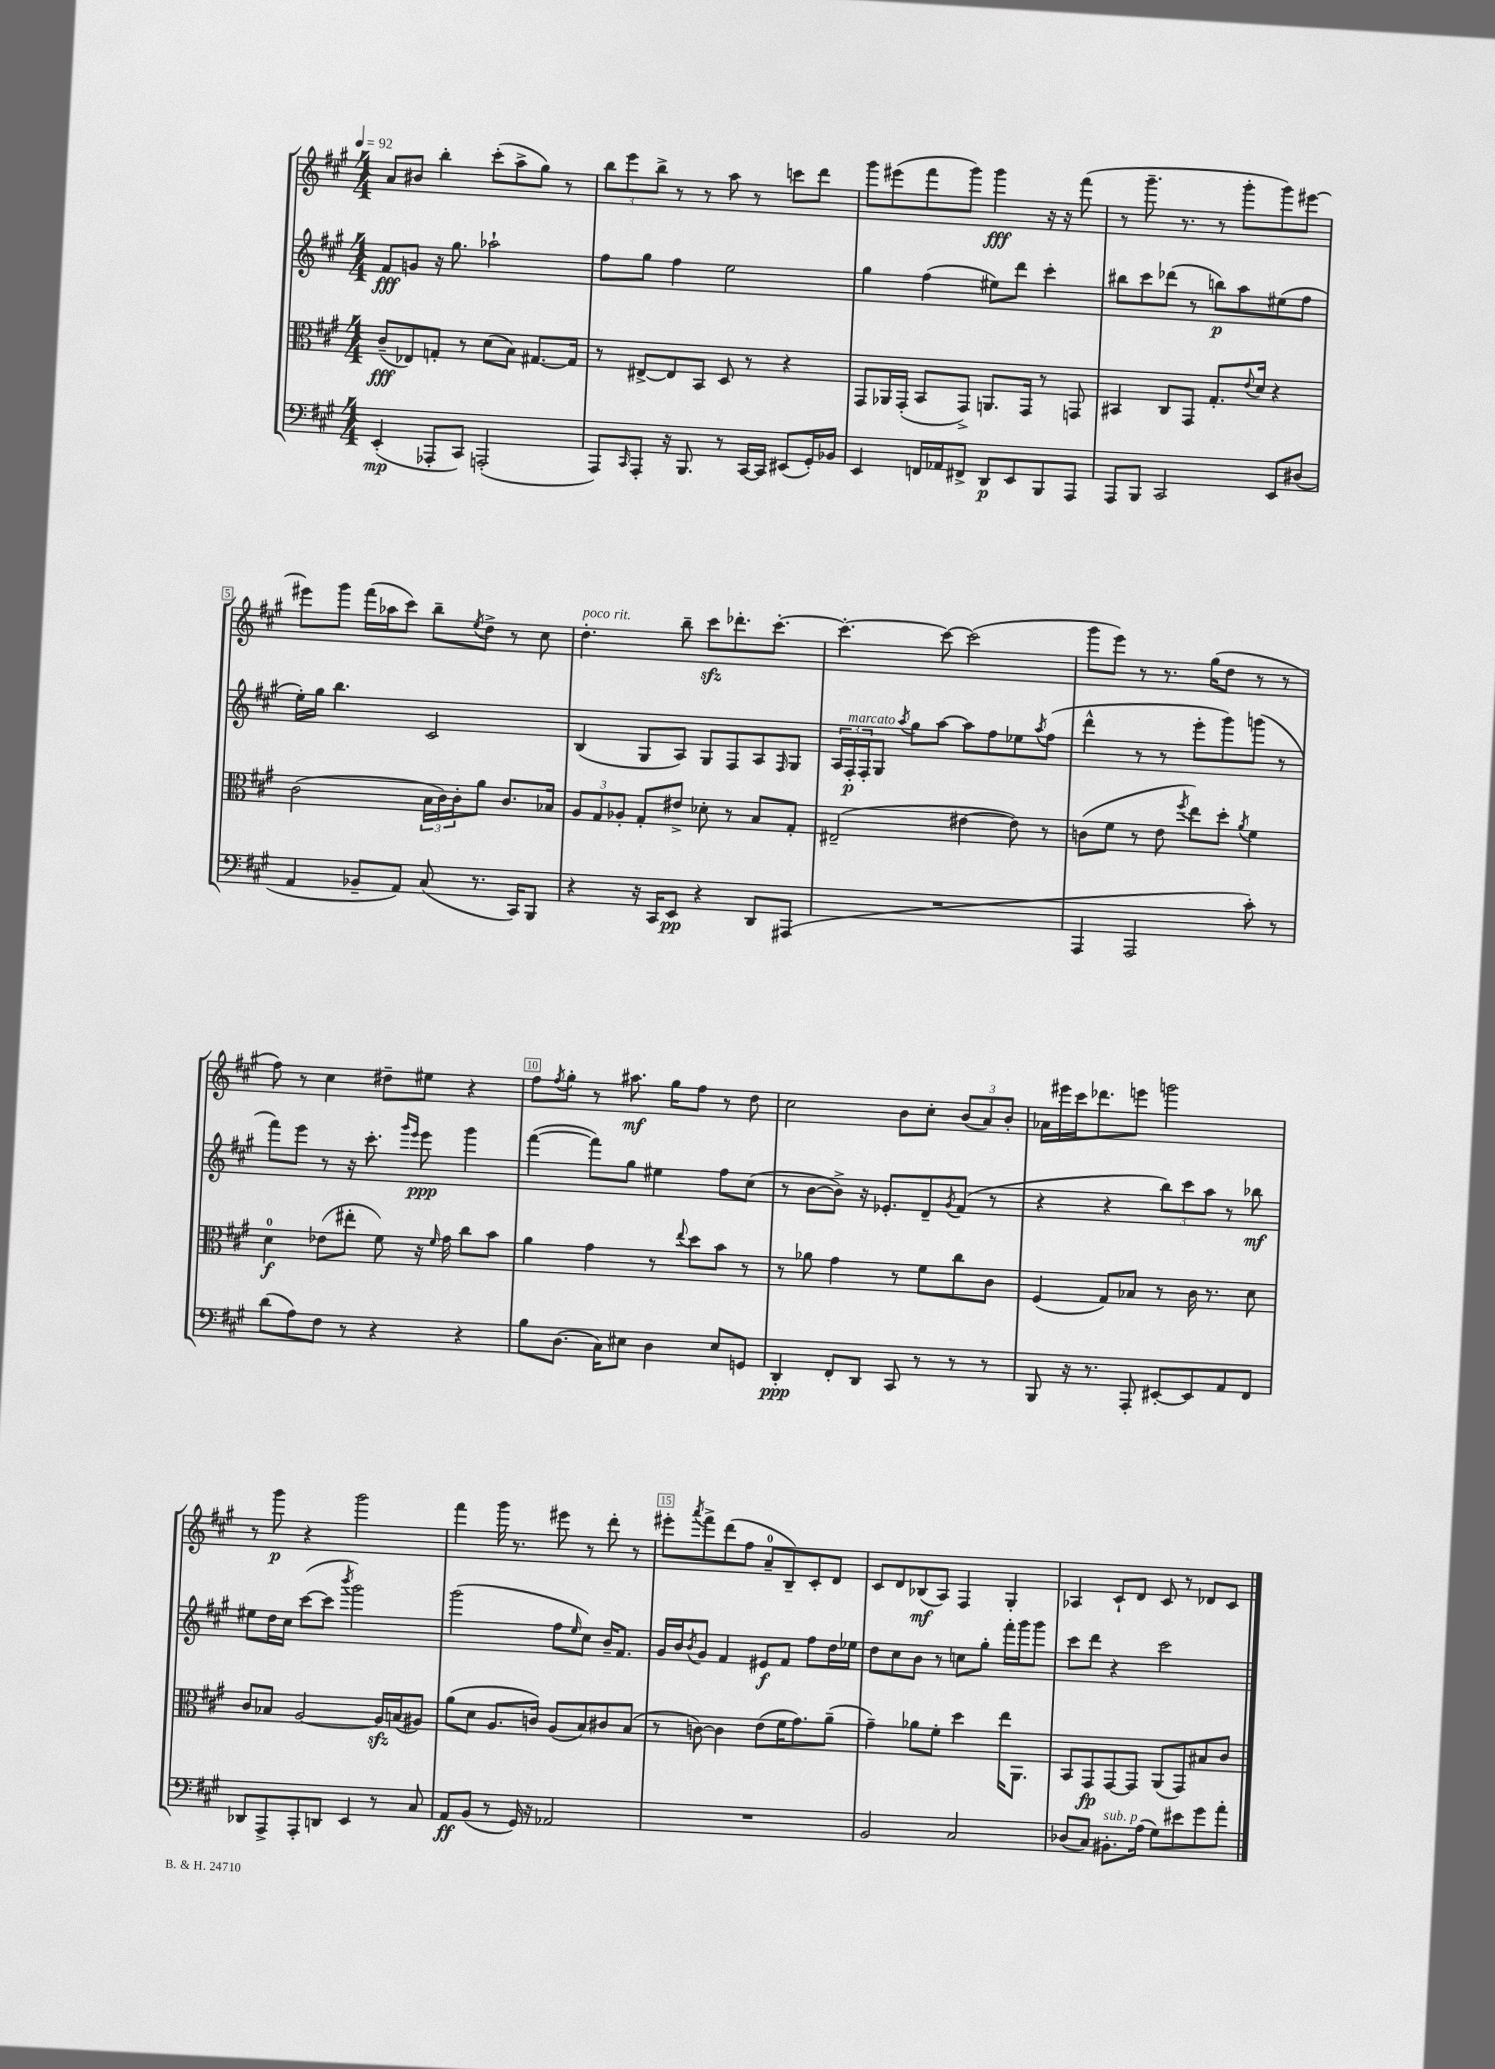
<<
\new StaffGroup <<
\new Staff = "s0" {
    \clef treble \key a \major \numericTimeSignature \time 4/4 \tempo 4 = 92
    a'8 bis'8 b''4-. cis'''8-.( a''8-> gis''8) r8 |
    \tuplet 3/2 { b''8 e'''8 b''8-> } r8 r8 a''8 r8 c'''8 d'''8 |
    gis'''8 eis'''8( fis'''8 gis'''8) gis'''4\fff r16 r16 fis'''8( |
    r8 gis'''8.-- r8. r8 gis'''8-. gis'''8) eis'''8~ |
    eis'''8 gis'''8 fis'''16( aes''16 cis'''8) b''8-- \acciaccatura { e''8 } d''8-> r8 cis''8 |
    d''4.-.^\markup { \italic "poco rit." } b''8-- cis'''8\sfz des'''8.-. cis'''8.~-. |
    cis'''4.~-. cis'''8~ cis'''2( |
    gis'''8 e'''8) r8 r8. gis''16( d''8 r8 r8 |
    fis''8) r8 cis''4 dis''8-- eis''8 r4 |
    fis''8 \acciaccatura { fis''8 } gis''8-. r8 ais''8.\mf gis''16 fis''8 r8 d''8 |
    cis''2 b'8 cis''8-. \tuplet 3/2 { b'8( a'8) b'8-. } |
    aes'16 eis'''16 cis'''16 des'''8. e'''8 g'''2 |
    r8 gis'''8\p r4 gis'''2 |
    fis'''4 gis'''16 r8. eis'''8 r8 d'''8-. r8 |
    eis'''8-. \acciaccatura { a'''8 } fis'''8-> d'''8( fis''8 a'8-0-- b8--) cis'8-. d'8 |
    cis'8 d'8 bes8\mf( a8) fis4 gis4-. |
    aes4 cis'8-! d'8 cis'8 r8 des'8 cis'8 \bar "|." |
}
\new Staff = "s1" {
    \clef treble \key a \major \numericTimeSignature \time 4/4
    fis'8\fff g'8 r16 gis''8. aes''2-! |
    fis''8 gis''8 fis''4 e''2 |
    gis''4 fis''4( eis''8) d'''8 cis'''4-. |
    bis''8 cis'''8 des'''8( r8 b''8\p) a''8 eis''8( fis''8 |
    e''16-.) gis''16 b''4. cis'2 |
    b4( gis8 a8) gis8 fis8 a8 \grace { fis16 } gis8 |
    \tuplet 3/2 { a16 fis16-.\p^\markup { \italic "marcato" } fis16-. } gis8 \acciaccatura { a''8 } gis''8 a''8~ a''8 fis''8 ees''8 \acciaccatura { a''8 } fis''8( |
    d'''4-^ r8 r8 e'''8-. gis'''8) g'''8( r8 |
    fis'''8) e'''8 r8 r16 cis'''8.-. \grace { gis'''16 e'''16 } e'''8\ppp gis'''4 |
    fis'''4~( fis'''8) gis''8 eis''4 fis''8 cis''8( |
    r8 b'8~ b'8->) r16 ees'8.-. d'8-- \acciaccatura { gis'8 } fis'8( r8 |
    r4 r4 \tuplet 3/2 { b''8) cis'''8 a''8 } r8 bes''8\mf |
    eis''8 d''16 cis''16 cis'''8~( cis'''8 \acciaccatura { b'''8 } gis'''2) |
    gis'''2( fis''8 \grace { e''16 } cis''8) b'16-- fis'8. |
    gis'16 b'16 \acciaccatura { b'8 } gis'8 fis'4 eis'8\f fis'8 fis''8 d''16 ees''16 |
    d''8 cis''8 b'8 r8 c''8 gis''8-. fis'''16-. gis'''16 gis'''8 |
    cis'''8 d'''8 r4 cis'''2 \bar "|." |
}
\new Staff = "s2" {
    \clef alto \key a \major \numericTimeSignature \time 4/4
    cis'8--\fff( ees8) g8-. r8 d'8( b8) gis8.~ gis16 |
    r8 eis8~-> eis8 b,8 d8 r8 r4 |
    gis,8 aes,16 gis,16-.( b,8 gis,8->) a,8. gis,16 r8 g,8 |
    bis,4 cis8 gis,8 gis8.-. \appoggiatura { e'8 } d'16 r4 |
    cis'2( \tuplet 3/2 { b16 cis'16) cis'16-. } a'8 cis'8. bes16 |
    \tuplet 3/2 { a8 gis8 aes8-. } gis8-. eis'8-> des'8-. r8 b8 gis8-. |
    eis2--( eis'4~ eis'8) r8 |
    c'8( fis'8 r8 e'8 \acciaccatura { fis''8 } e''8) d''8-. \acciaccatura { a'8 } fis'4 |
    d'4-0\f ees'8( eis''8-. fis'8) r16 \grace { fis'16 } gis'16 cis''8 b'8 |
    a'4 gis'4 r8 \appoggiatura { e''8 } d''8 b'8 r8 |
    r8 aes'8 gis'4 r8 fis'8 cis''8 cis'8 |
    fis4( gis8) bes8 r8 cis'16 r8. d'8 |
    cis'8 bes8 a2~ a16\sfz b16( ais8) |
    a'8( d'8 a8. c'16) a8( b8) cis'8 b8( |
    r8 c'8~) c'4 e'8( fis'16 gis'8.) a'8--( |
    gis'4--) aes'8 fis'8-. d''4 e''16 a,8. |
    b,8 gis,8\fp gis,8~ gis,8 a,8( gis,8) bis8 cis'8 \bar "|." |
}
\new Staff = "s3" {
    \clef bass \key a \major \numericTimeSignature \time 4/4
    e,4-.\mp( aes,,8-. cis,8) a,,2-.( |
    a,,8) \grace { cis,16 } a,,8-. r16 b,,8. r8 cis,16~ cis,16 eis,8( gis,16-.) bes,16 |
    e,4 f,16 aes,16 fis,8-> d,8\p e,8 b,,8 a,,8 |
    a,,8 b,,8 cis,2 e,8 dis8( |
    a,4 bes,8-- a,8) cis8( r8. cis,16) b,,8 |
    r4 r16 cis,16 e,8\pp r4 d,8 ais,,8( |
    R1 |
    a,,4 a,,2 cis'8-.) r8 |
    d'8( a8) fis8 r8 r4 r4 |
    b8 d8.( cis16) eis8 d4 eis8 g,8 |
    d,4-.\ppp fis,8-. d,8 cis,8 r8 r8 r8 |
    b,,8 r16 r8. a,,8-. eis,8~-. eis,8 a,8 fis,8 |
    des,8 a,,8-> a,,8-. d,8 e,4 r8 cis8 |
    a,8\ff b,8( r8 gis,16) r16 aes,2 |
    R1 |
    b,2 cis2 |
    des8( cis8) bis,8.-.^\markup { \italic "sub. p" } a16( gis8) eis'8 gis'8 a'8-. \bar "|." |
}
>>
>>
\layout { \context { \Score \override BarNumber.break-visibility = ##(#f #t #t) barNumberVisibility = #(every-nth-bar-number-visible 5) \override BarNumber.stencil = #(make-stencil-boxer 0.1 0.3 ly:text-interface::print) } }
